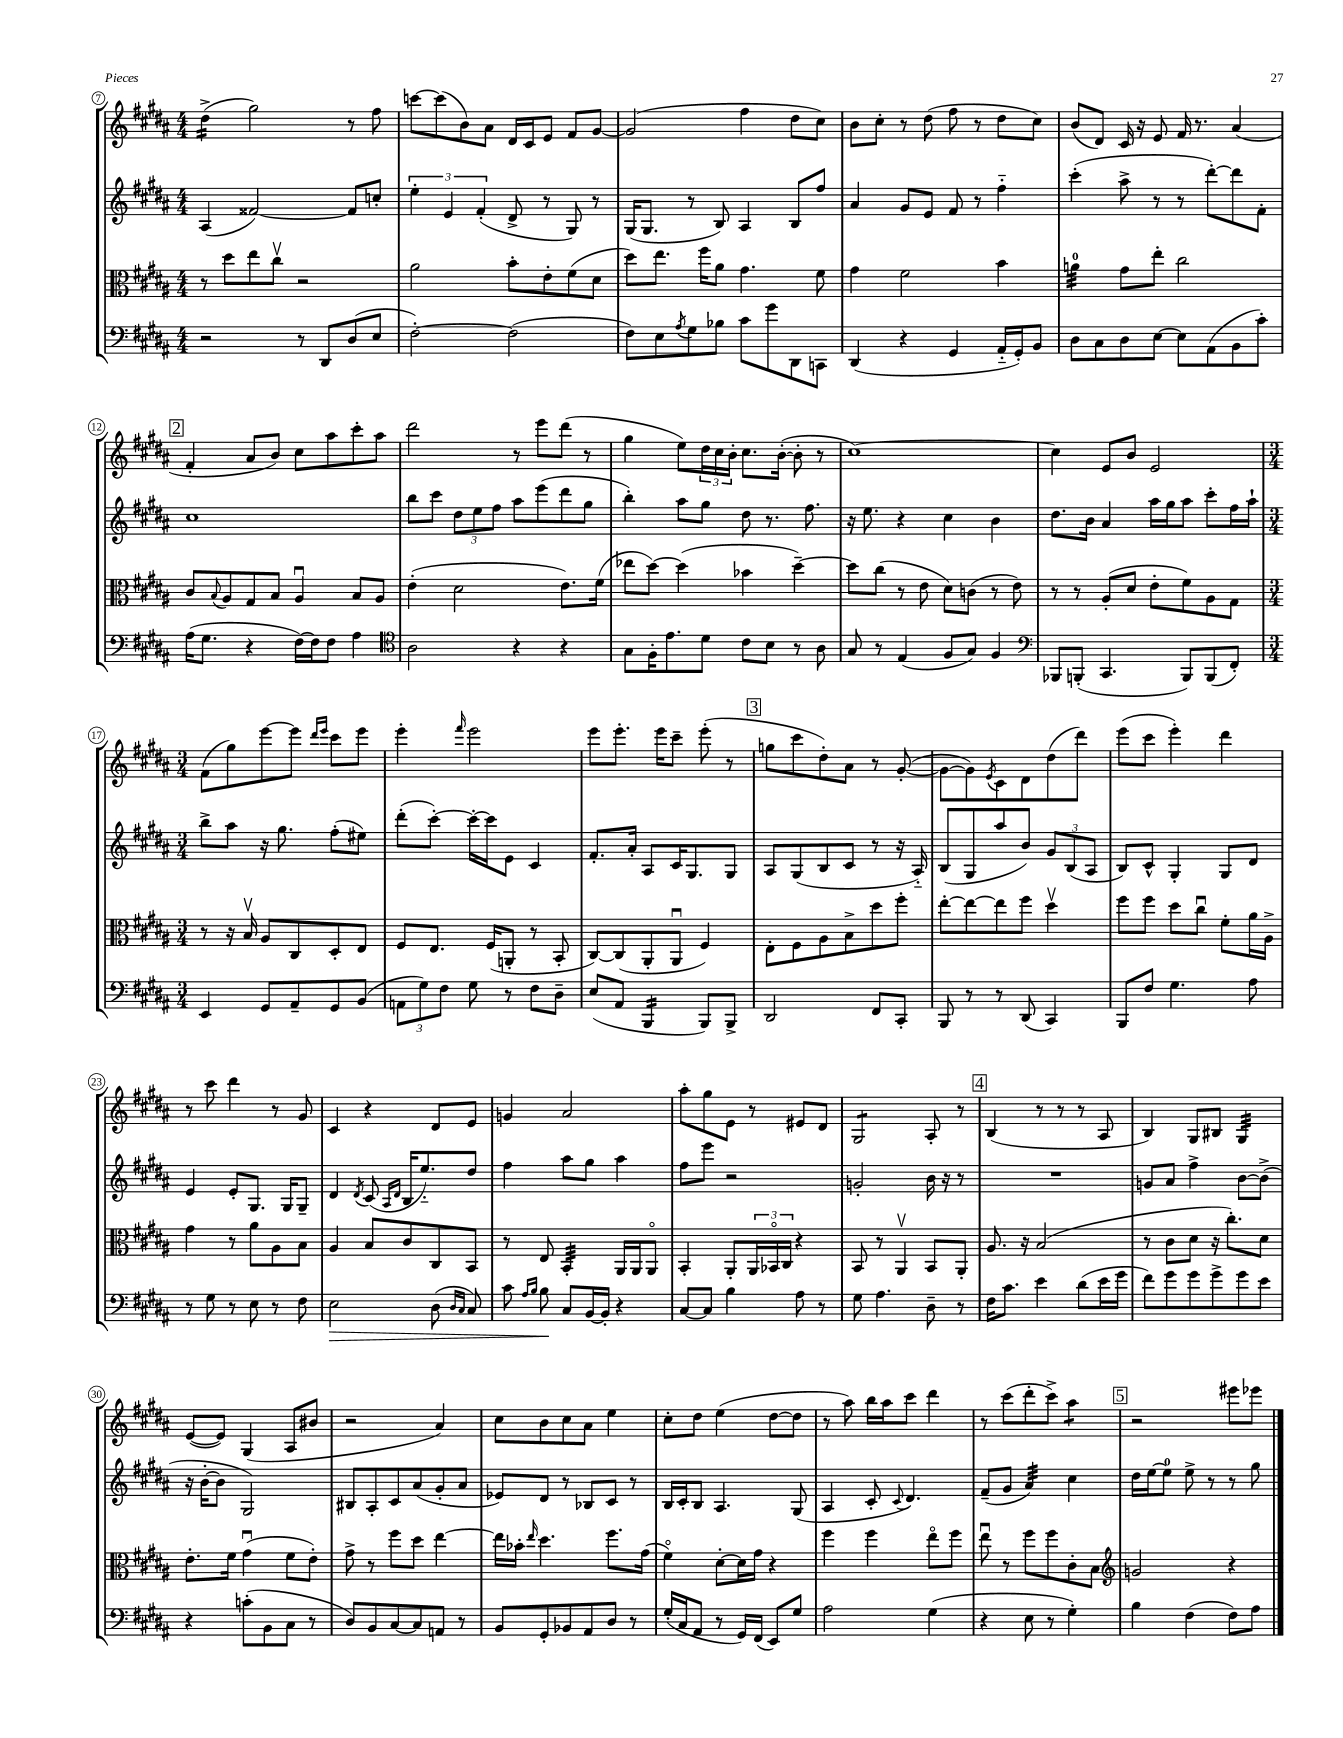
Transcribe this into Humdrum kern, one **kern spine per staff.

**kern	**kern	**kern	**kern
*staff4	*staff3	*staff2	*staff1
*clefF4	*clefC3	*clefG2	*clefG2
*k[f#c#g#d#a#]	*k[f#c#g#d#a#]	*k[f#c#g#d#a#]	*k[f#c#g#d#a#]
*M4/4	*M4/4	*M4/4	*M4/4
2r	8r	(4A#	(4dd#^
.	8dd#	.	.
.	8ee	[2f##)	2gg#)
.	8cc#v	.	.
8r	2r	.	.
8DD#	.	.	.
(8D#	.	8f##]	8r
8E	.	8cc'	8ff#
=	=	=	=
[2F#')	2a#	6ee'	[8ccc
.	.	.	(8ccc]
.	.	6e	.
.	.	.	8b)
.	.	(6f#'	.
.	.	.	8a#
(2F#]	8b'	8d#^	16d#
.	.	.	16c#
.	8e'	8r	8e
.	(8f#	8G#)	8f#
.	8d#	8r	[8g#
=	=	=	=
8F#)	8dd#)	(16G#	(2g#]
.	.	8.G#	.
8E	8.ee	.	.
8qA#	.	.	.
8G#	.	8r	.
.	16ff#	.	.
8B-	8a#	8B)	.
8c#	4.g#	4A#	4ff#
8g#	.	.	.
8DD#	.	8B	8dd#
8CC	8f#	8ff#	8cc#)
=	=	=	=
(4DD#	4g#	4a#	8b
.	.	.	8cc#'
4r	2f#	8g#	8r
.	.	8e	(8dd#
4GG#	.	8f#	8ff#
.	.	8r	8r
16AA#'~	4b	4ff#'~	8dd#
16GG#')	.	.	.
8BB	.	.	8cc#)
=	=	=	=
8D#	4a	(4ccc#'	(8b
8C#	.	.	8d#)
8D#	8g#	8aa#^	16c#
.	.	.	16r
[8E	8ee'	8r	8e
8E]	2cc#	8r	16f#
.	.	.	8.r
(8AA#	.	[8ddd#')	.
8BB	.	8ddd#]	(4a#
8c#')	.	8f#'	.
=	=	=	=
(16A#	8c#	1cc#	4f#'
8.G#	.	.	.
.	8qqB	.	.
.	8A#	.	.
4r	8G#	.	8a#
.	8B	.	8b)
[16F#)	4A#u	.	8cc#
16F#]	.	.	.
8F#	.	.	8aa#
4A#	8B	.	8ccc#'
.	8A#	.	8aa#
=	=	=	=
*clefC4	*	*	*
2A#	(4e'	8bb	2ddd#
.	.	8ccc#	.
.	2d#	12dd#	.
.	.	12ee	.
.	.	12ff#	.
4r	.	8aa#	8r
.	.	(8eee	8eee
4r	8.e)	8ddd#	(8ddd#
.	.	8gg#	8r
.	(16f#	.	.
=	=	=	=
8G#	8ee-	4bb')	4gg#
16F#'	[8dd#)	.	.
8.e	.	.	.
.	(4dd#]	8aa#	8ee)
8d#	.	8gg#	24dd#
.	.	.	24cc#
.	.	.	24b'
8c#	4b-	8dd#	8.cc#
8B	.	8.r	.
.	.	.	([16b'
8r	[4dd#~)	.	8b']
.	.	8.ff#	.
8A#	.	.	8r
=	=	=	=
8G#	8dd#]	16r	[1cc#)
.	.	8.ee	.
8r	(8cc#	.	.
(4E	8r	4r	.
.	8e	.	.
8F#	8d#)	4cc#	.
8G#)	(8c	.	.
4F#	8r	4b	.
.	8e)	.	.
=	=	=	=
*clefF4	*	*	*
8BBB-	8r	8.dd#	4cc#]
(8BBB'	8r	.	.
.	.	16b	.
4.CC#	(8A#'	4a#	8e
.	8d#	.	8b
.	8e'	16aa#	2e
.	.	16gg#	.
8BBB)	8f#)	8aa#	.
(8BBB	8A#	8ccc#'	.
8FF#')	8G#	16ff#	.
.	.	16aa#`	.
=	=	=	=
*M3/4	*M3/4	*M3/4	*M3/4
4EE	8r	8bb^	(8f#
.	16r	8aa#	8gg#)
.	16Bv	.	.
8GG#	8A#	16r	[8eee
.	.	8.gg#	.
8AA#~	8C#	.	8eee]
.	.	.	16qqddd#
.	.	.	16qqeee
8GG#	8D#'	(8ff#'	8ccc#
(8BB	8E	8ee#)	8eee
=	=	=	=
12AA	8F#	(8ddd#'	4eee'
12G#)	.	.	.
.	8.E	[8ccc#')	.
12F#	.	.	.
.	.	.	16qqfff#
8G#	.	16ccc#'_	2eee
.	(16F#	16ccc#]	.
8r	8AA'	8e	.
8F#	8r	4c#	.
8D#~	8BB'	.	.
=	=	=	=
(8E	[8C#)	8.f#'	8eee
8AA#	(8C#]	.	8.eee'
.	.	16a#'	.
4BBB	8AA#'	8A#	.
.	.	.	16eee
.	8AA#u	16c#	8ccc#~
.	.	8.G#	.
8BBB)	4F#)	.	(8eee'
8BBB^	.	8G#	8r
=	=	=	=
2DD#	8E'	8A#	8gg
.	8F#	(8G#	8ccc#
.	8A#	8B	8dd#')
.	8B^	8c#	8a#
8FF#	8dd#	8r	8r
8CC#'	8ff#'	16r	([8g#'
.	.	16A#'~)	.
=	=	=	=
8BBB	[8ee'	(8B	8g#_
8r	8ee_	8G#	8g#])
.	.	.	8qe
8r	8ee]	8aa#	8c#
(8DD#	8ff#	8b)	8d#
4CC#)	4dd#v	12g#	(8dd#
.	.	(12B	.
.	.	.	8ddd#)
.	.	12A#	.
=	=	=	=
8BBB	8ff#	8B)	(8eee
8F#	8ff#	8c#^^	8ccc#
4.G#	8dd#	4G#'	4eee')
.	8cc#u	.	.
.	8f#'	8G#	4ddd#
8A#	16a#	8d#	.
.	16A#^	.	.
=	=	=	=
8r	4g#	4e	8r
8G#	.	.	8ccc#
8r	8r	8e'	4ddd#
8E	8a#	8.G#	.
8r	8A#	.	8r
.	.	16G#	.
8F#	8B	8G#~	8g#
=	=	=	=
2E	4A#	4d#	4c#
.	.	8qd#	.
.	8B	(8c#	4r
.	.	16qqA#	.
.	.	16qqd#	.
.	8c#	16B	.
.	.	8.ee'~)	.
(8D#	8C#	.	8d#
16qqD#	.	.	.
16qqC#	.	.	.
8C#)	8BB	8dd#	8e
=	=	=	=
8c#	8r	4ff#	4g
16qqA#	.	.	.
16qqB	.	.	.
8B	8E	.	.
8C#	4BB'	8aa#	2a#
[16BB	.	8gg#	.
16BB']	.	.	.
4r	16AA#	4aa#	.
.	16AA#	.	.
.	8AA#o	.	.
=	=	=	=
[8C#	4BB'	8ff#	8aa#'
8C#]	.	8eee	8gg#
4B	8AA#'	2r	8e
.	24AA#	.	8r
.	24BB-o	.	.
.	24C#	.	.
8A#	4r	.	8e#
8r	.	.	8d#
=	=	=	=
8G#	8BB	2g'	2G#
4.A#	8r	.	.
.	4AA#v	.	.
8D#~	8BB	16b	8A#'
.	.	16r	.
8r	8AA#'	8r	8r
=	=	=	=
16F#	8.A#	2.r	(4B
8.c#	.	.	.
.	16r	.	.
4e	(2B	.	8r
.	.	.	8r
(8d#	.	.	8r
16e	.	.	8A#
16g#	.	.	.
=	=	=	=
8f#)	8r	8g	4B)
8g#	8c#	8a#	.
8g#	8d#	4ff#^	8G#
8g#^	16r	.	8B#
.	8.cc#')	.	.
8g#	.	[8b	4G#
8e	8d#	(8b^]	.
=	=	=	=
4r	8.e'	16r	([8e
.	.	[16b'	.
.	.	8b]	8e])
.	16f#	.	.
(8c'	(4g#u	2G#)	(4G#
8BB	.	.	.
8C#	8f#	.	8A#
8r	8e')	.	8b#
=	=	=	=
8D#)	8g#^	8B#	2r
8BB	8r	8A#'	.
[8C#	8ff#	8c#	.
8C#]	8dd#	(8a#	.
8AA	[4ee	8g#'	4a#)
8r	.	8a#	.
=	=	=	=
8BB	16ee]	8e-)	8cc#
.	16b-'	.	.
.	16qqee	.	.
8GG#'	4.dd#	8d#	8b
8BB-	.	8r	8cc#
8AA#	.	8B-	8a#
8D#	8.ff#	8c#	4ee
8r	.	8r	.
.	(16g#	.	.
=	=	=	=
(16G#'	4f#o)	16B	8cc#'
16C#	.	16c#'	.
8AA#	.	8B	8dd#
8r	[8d#'	4.A#	(4ee
16GG#)	16d#]	.	.
(16FF#	16g#	.	.
8EE)	4r	.	[8dd#
8G#	.	(8G#	8dd#]
=	=	=	=
2A#	4ff#	4A#	8r
.	.	.	8aa#)
.	4ff#	8c#'	16bb
.	.	.	16aa#
.	.	8qqc#	.
.	.	4.d#)	8ccc#
(4G#	8eeo	.	4ddd#
.	8ff#	.	.
=	=	=	=
4r	8eeu	(8f#~	8r
.	8r	8g#	(8ccc#
8E	8ff#	4a#)	8ddd#'
8r	8ff#	.	8ccc#^)
4G#')	8c#'	4cc#	4aa#
.	8B	.	.
=	=	=	=
*	*clefG2	*	*
4B	2g	16dd#	2r
.	.	[16ee	.
.	.	8ee]	.
(4F#	.	8ee^	.
.	.	8r	.
8F#)	4r	8r	8eee#
8A#	.	8gg#	8eee-
==	==	==	==
*-	*-	*-	*-
